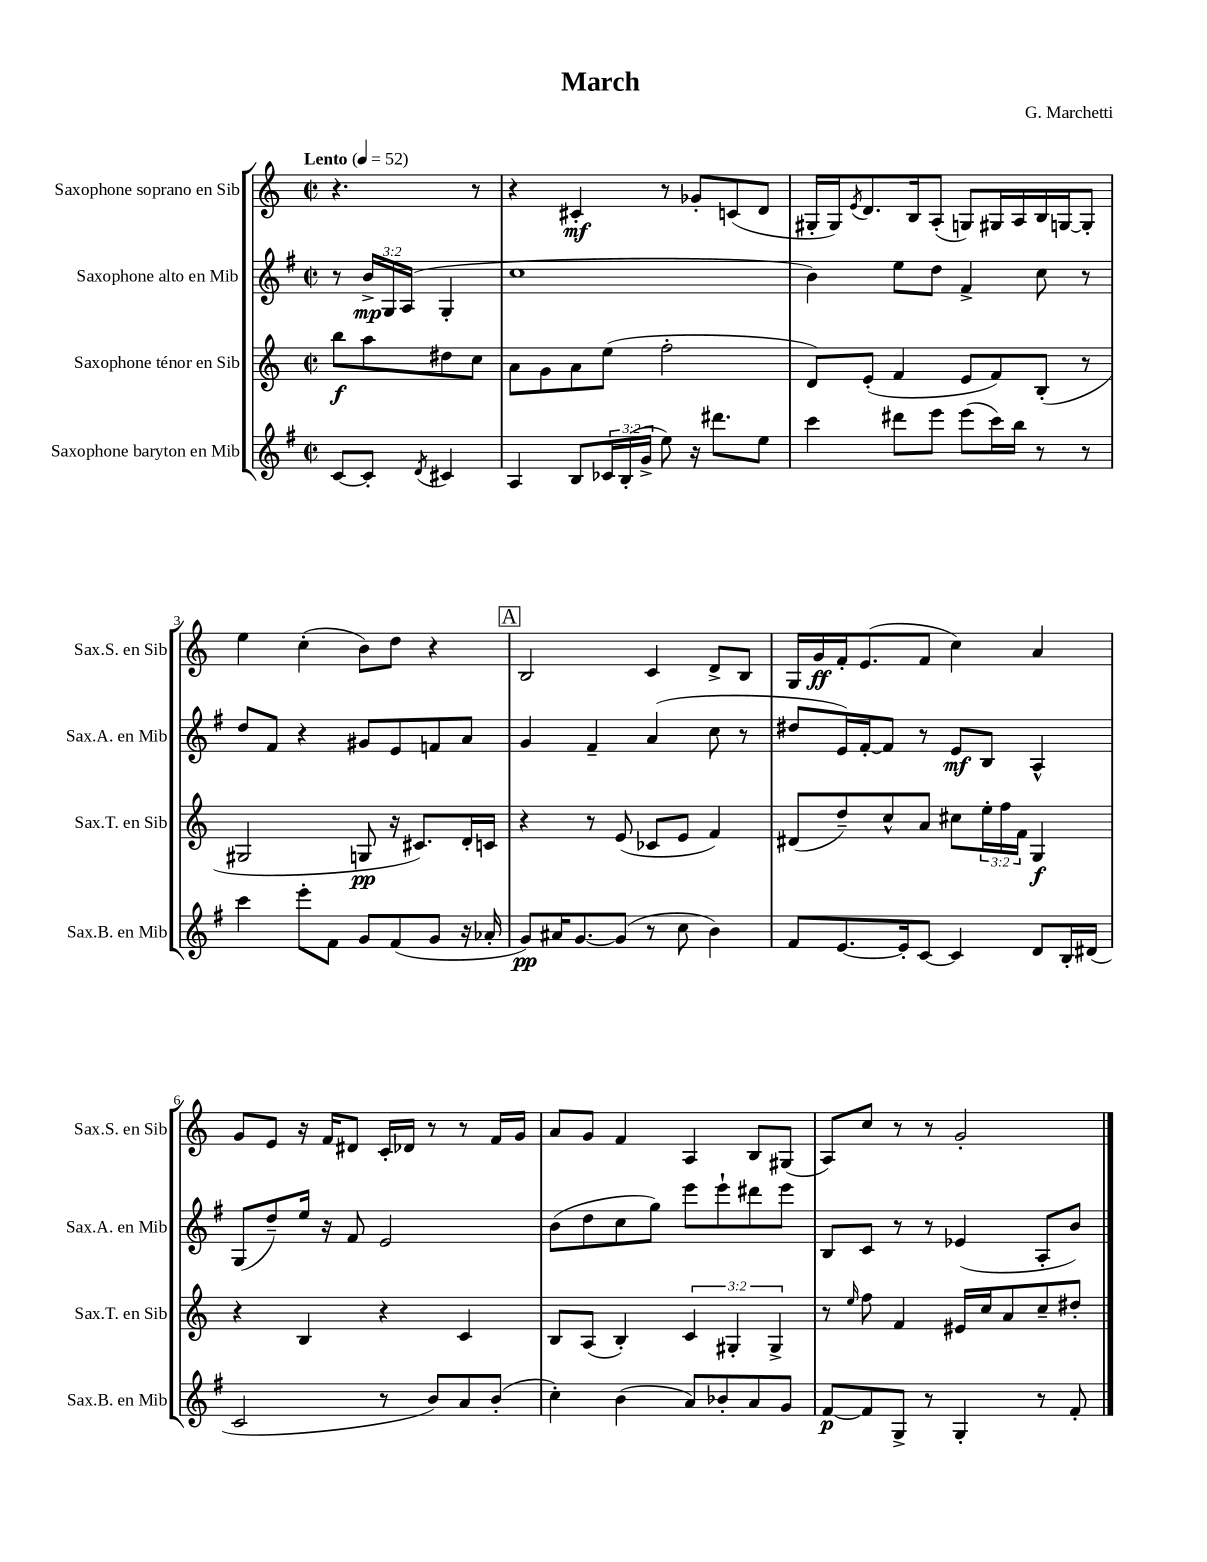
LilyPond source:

\header { title = "March" composer = "G. Marchetti" }
<<
\new StaffGroup <<
\new Staff = "s0" \with { instrumentName = "Saxophone soprano en Sib" shortInstrumentName = "Sax.S. en Sib" } {
    \clef treble \key c \major \defaultTimeSignature \time 2/2 \partial 2 \tempo "Lento" 4 = 52
    r4. r8 |
    r4 cis'4-.\mf r8 ges'8-. c'8( d'8 |
    gis16-. gis16) \acciaccatura { e'8 } d'8. b16 a8-.( g8) gis16 a16 b16 g16~ g8-. |
    e''4 c''4-.( b'8) d''8 r4 |
    \mark \markup { \box "A" } b2 c'4 d'8-> b8 |
    g16 g'16\ff f'16-. e'8.( f'8 c''4) a'4 |
    g'8 e'8 r16 f'16 dis'8 c'16-. des'16 r8 r8 f'16 g'16 |
    a'8 g'8 f'4 a4 b8 gis8( |
    a8) c''8 r8 r8 g'2-. \bar "|." |
}
\new Staff = "s1" \with { instrumentName = "Saxophone alto en Mib" shortInstrumentName = "Sax.A. en Mib" } {
    \clef treble \key g \major \defaultTimeSignature \time 2/2 \override Staff.TupletNumber.text = #tuplet-number::calc-fraction-text \partial 2
    r8 \tuplet 3/2 { b'16->\mp g16 a16( } g4-. |
    c''1 |
    b'4) e''8 d''8 fis'4-> c''8 r8 |
    d''8 fis'8 r4 gis'8 e'8 f'8 a'8 |
    \mark \markup { \box "A" } g'4 fis'4-- a'4( c''8 r8 |
    dis''8 e'16) fis'16~-. fis'8 r8 e'8\mf b8 a4-^ |
    g8( d''8--) e''16 r16 fis'8 e'2 |
    b'8( d''8 c''8 g''8) e'''8 e'''8-! dis'''8 e'''8 |
    b8 c'8 r8 r8 ees'4( a8-. b'8) \bar "|." |
}
\new Staff = "s2" \with { instrumentName = "Saxophone ténor en Sib" shortInstrumentName = "Sax.T. en Sib" } {
    \clef treble \key c \major \defaultTimeSignature \time 2/2 \override Staff.TupletNumber.text = #tuplet-number::calc-fraction-text \partial 2
    b''8\f a''8 dis''8 c''8 |
    a'8 g'8 a'8 e''8( f''2-. |
    d'8) e'8-.( f'4 e'8 f'8) b8-.( r8 |
    gis2 g8\pp r16 cis'8.) d'16-. c'16 |
    \mark \markup { \box "A" } r4 r8 e'8( ces'8 e'8 f'4) |
    dis'8( d''8--) c''8-^ a'8 cis''8 \tuplet 3/2 { e''16-. f''16 f'16 } g4\f |
    r4 b4 r4 c'4 |
    b8 a8( b4-.) \tuplet 3/2 { c'4 gis4-. gis4-> } |
    r8 \grace { e''16 } f''8 f'4 eis'16 c''16 a'8 c''8-- dis''8-. \bar "|." |
}
\new Staff = "s3" \with { instrumentName = "Saxophone baryton en Mib" shortInstrumentName = "Sax.B. en Mib" } {
    \clef treble \key g \major \defaultTimeSignature \time 2/2 \override Staff.TupletNumber.text = #tuplet-number::calc-fraction-text \partial 2
    c'8~ c'8-. \acciaccatura { d'8 } cis'4 |
    a4 b8 \tuplet 3/2 { ces'16 b16-.( g'16-> } e''8) r16 dis'''8. e''8 |
    c'''4 dis'''8 e'''8 e'''8( c'''16) b''16 r8 r8 |
    c'''4 e'''8-. fis'8 g'8 fis'8( g'8 r16 aes'16-. |
    \mark \markup { \box "A" } g'8\pp) ais'16 g'8.~ g'8( r8 c''8 b'4) |
    fis'8 e'8.~ e'16-. c'8~ c'4 d'8 b16-. dis'16( |
    c'2 r8 b'8) a'8 b'8-.( |
    c''4-.) b'4( a'8) bes'8-. a'8 g'8 |
    fis'8~\p fis'8 g8-> r8 g4-. r8 fis'8-. \bar "|." |
}
>>
>>
